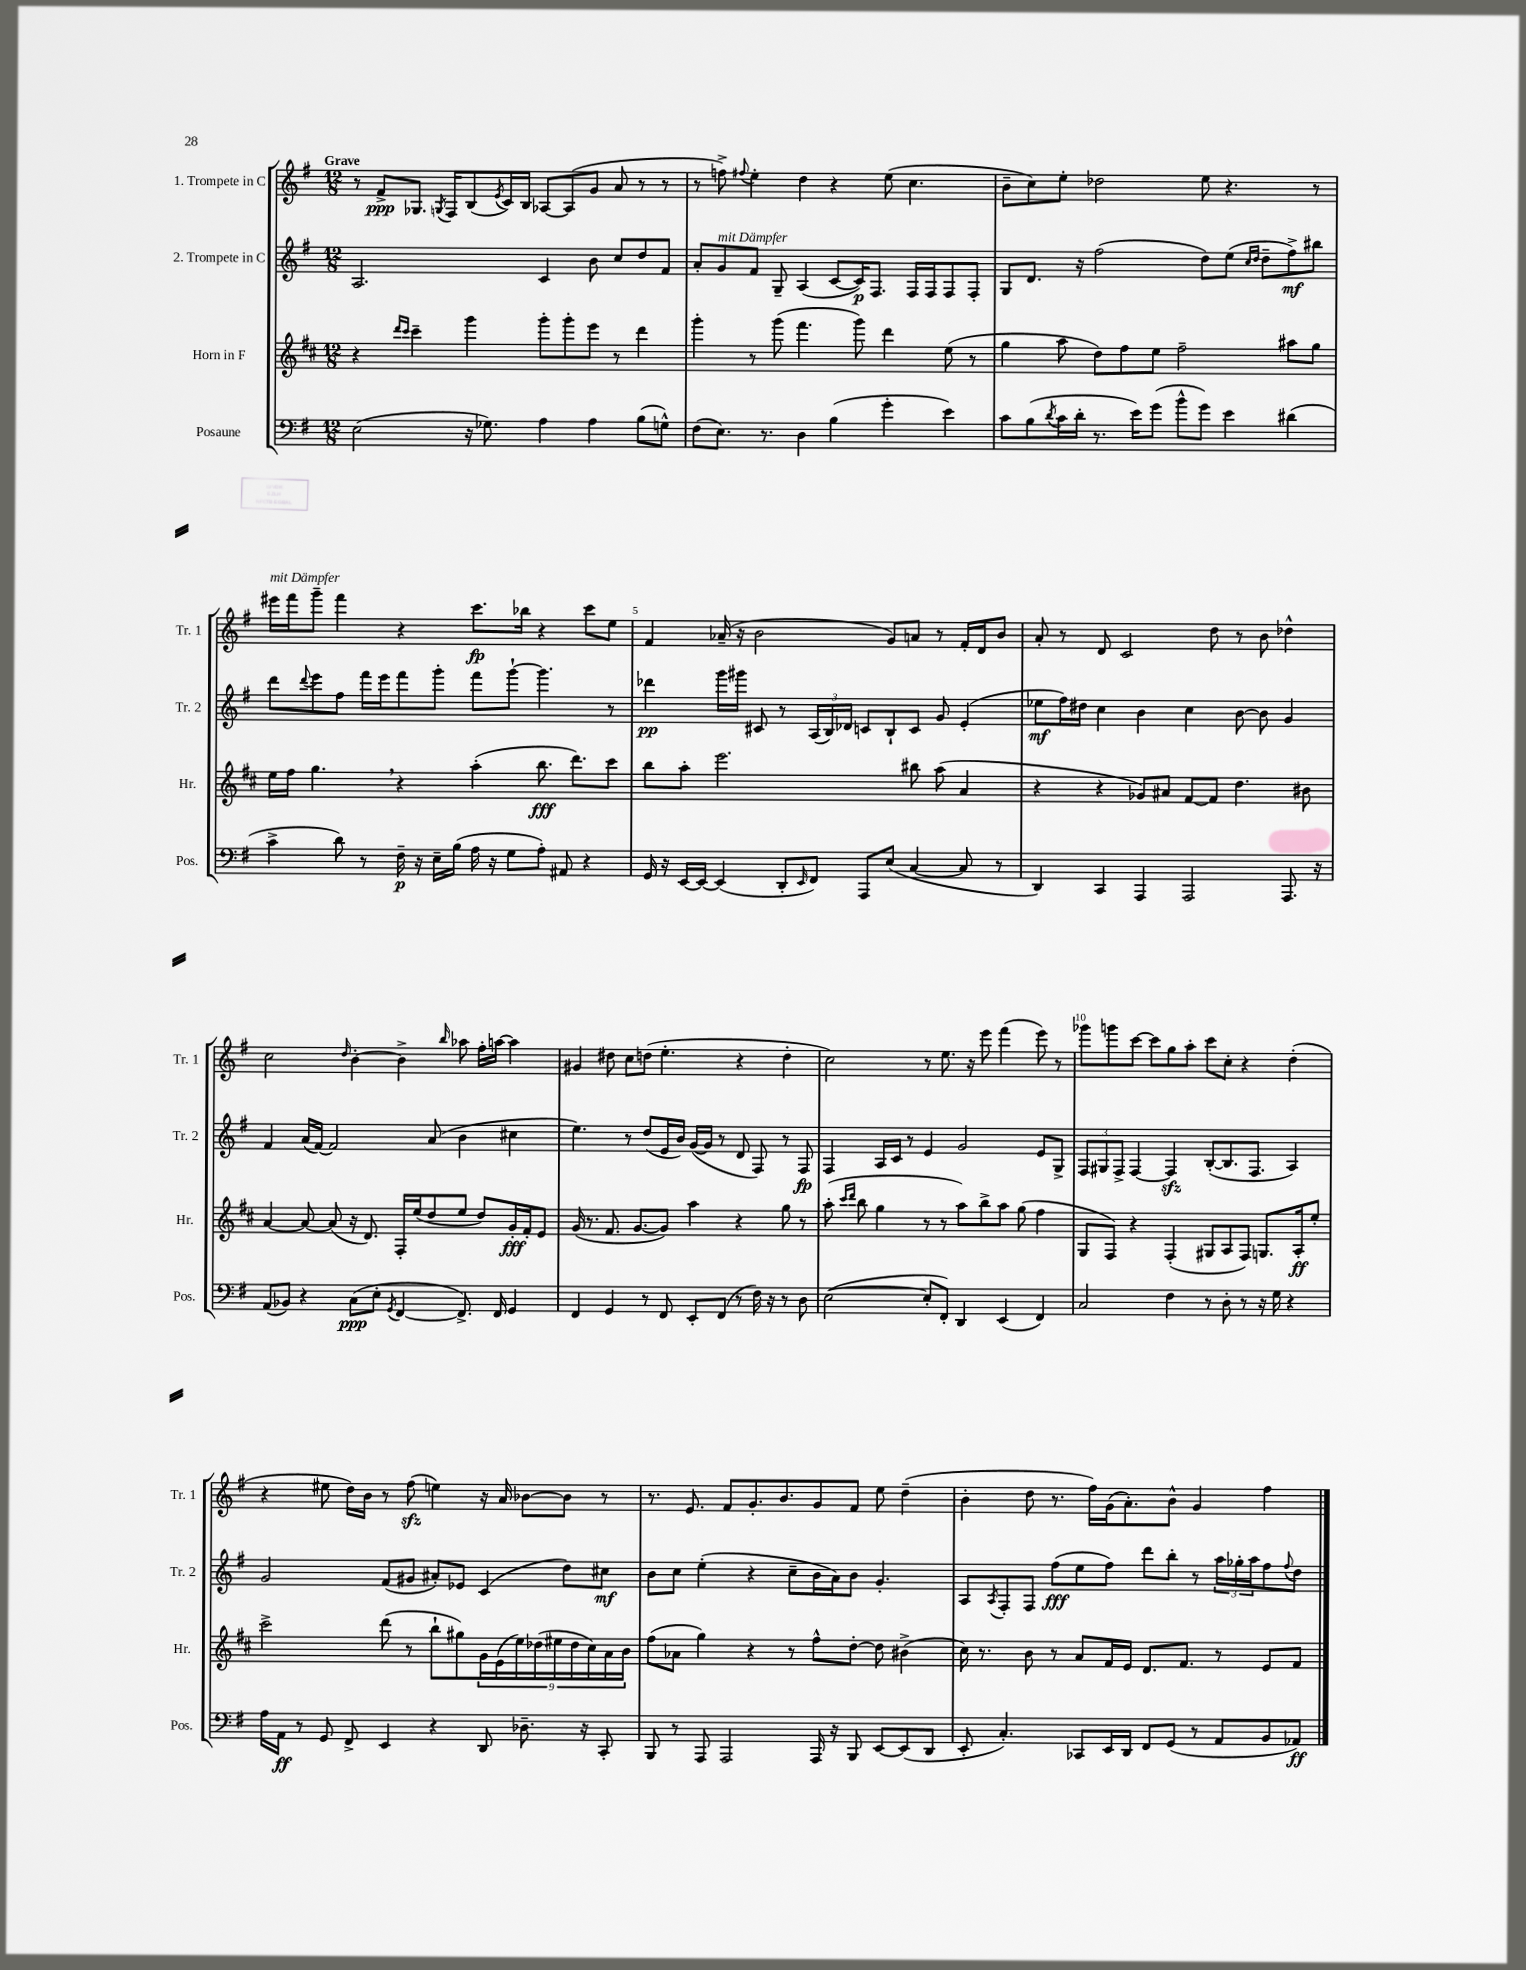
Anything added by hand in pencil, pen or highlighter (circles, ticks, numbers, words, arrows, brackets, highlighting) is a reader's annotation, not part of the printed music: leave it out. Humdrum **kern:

**kern	**kern	**kern	**kern
*staff4	*staff3	*staff2	*staff1
*clefF4	*clefG2	*clefG2	*clefG2
*k[f#]	*k[f#c#]	*k[f#]	*k[f#]
*M12/8	*M12/8	*M12/8	*M12/8
(2E\	4r	2.A/	8r
.	.	.	8f#^/L
.	16qqddd/LL	.	.
.	16qqccc#/JJ	.	.
.	4ccc#~\	.	8.G-/J
.	.	.	8qG/
.	.	.	16F#/LK
16r	4ggg\	.	(8B/
8.G-\)	.	.	.
.	.	.	8qe/
.	.	.	16c/L)
.	.	.	16B/JJ
4A\	8ggg'\L	4c/	[8A-/L
.	8ggg'\	.	(8A-/]
4A\	8eee\J	8b\	8g/J
.	8r	8cc/L	8a/
(8B\L	4ddd\	8dd/	8r
8G^^\J)	.	8f#/J	8r
=	=	=	=
(8F#\L	4ggg'\	8a'/L	8r
8.E\J)	.	8g/	8ff^\)
.	.	.	8qqff#/
.	8r	8f#/J	4ee'\
8.r	.	.	.
.	(8ggg\	8G~/	.
4D\	4.fff#\	(4A/	4dd\
(4B\	.	[8c/L	4r
.	8ggg\)	16c/]K)	.
.	.	8.F#/J	.
4g'\	4ddd\	.	(8ee\
.	.	16F#/LL	4.cc\
.	.	16F#/J	.
4e\)	(8ee\	8F#/	.
.	8r	8F#'/J	.
=	=	=	=
8c\L	4gg\	8G/L	8b~\L
(8B\	.	8.d/J	8cc\)
8qd/	.	.	.
16c\L	8aa\	.	8ee'\J
16d'\JJ	.	16r	.
8.r	8dd\L)	(2ff#\	2dd-\
.	8ff#\	.	.
16e\LK)	.	.	.
(8g\J	8ee\J	.	.
8b^^\L	2ff#~\	.	.
8g\J)	.	8dd\L)	8ee\
4e\	.	(8ee\J	4.r
.	.	16qqcc/LL	.
.	.	16qqdd/JJ	.
.	.	8dd~\L	.
(4d#\	8aa#\L	8ff#^\)	.
.	8gg\J	8bb#\J	8r
=	=	=	=
4c^\	16ee\LL	8ddd\L	16eee#\LL
.	16ff#\JJ	.	16fff#\J
.	.	8qqddd/	.
.	4.gg\	8eee\	8ggg~\J
8d\)	.	8ff#\J	4fff#\
8r	.	16fff#\LL	.
.	.	16eee\J	.
16F#~\	4r	8fff#\	4r
16r	.	.	.
16E~\LL	.	8ggg'\J	.
(16B\JJ	.	.	.
16A\	(4aa'\	8fff#\L	8.ccc\L
16r	.	.	.
8G\L	.	[8ggg`\J	.
.	.	.	16bb-\Jk
8A'\J)	8.bb\	4.ggg\]	4r
8AA#/	.	.	.
.	8.ddd\L)	.	.
4r	.	.	8ccc\L
.	8ccc#\J	8r	8ee\J
=	=	=	=
16GG/	8bb\L	4ddd-\	4f#/
16r	.	.	.
[16EE/LL	8aa'\J	.	.
16EE/_JJ	.	.	.
(4EE/]	2.eee\	16ggg\LL	(16a-~/
.	.	16ggg#\JJ	16r
.	.	8c#/	2b\
8DD'/L	.	8r	.
16qqEE/	.	.	.
8FF#/J)	.	(24A/LL	.
.	.	24B/)	.
.	.	24d-/JJ	.
8AAA/L	.	8c/L	.
(8E/J	.	8B`/	8g/L)
[4C/	8bb#\	8c/J	8a/J
.	(8aa\	8g/	8r
8C/]	4a/	(4e'/	16f#'/LL
.	.	.	16d/J
8r	.	.	8b/J
=	=	=	=
4DD/)	4r	8ee-\L	8a'/
.	.	16ff#\L)	8r
.	.	16dd#\JJ	.
4CC/	4r	4cc\	8d/
.	.	.	2c/
4AAA/	8g-/L)	4b\	.
.	8a#/J	.	.
2AAA/	[8f#/L	4cc\	.
.	8f#/]J	.	8dd\
.	4.dd\	[8b\	8r
.	.	8b\]	8b\
8.AAA/	.	4g/	4dd-^^\
.	8b#\	.	.
16r	.	.	.
=	=	=	=
(8AA/L	[4a/	4f#/	2cc\
8BB-/J)	.	.	.
4r	8a/_	(16a/LL	.
.	.	[16f#/JJ)	.
.	(8a/]	2f#/]	.
.	.	.	16qqdd/
(8C\L	16r	.	[4b'\
.	8.d/)	.	.
8E'\J	.	.	.
8qGG/	.	.	.
[4FF#/	16F#'/LL	.	4b^\]
.	(16ee/J	.	.
.	8dd/	(8a/	.
.	.	.	16qqbb/
8.FF#^/])	8ee/J	4b\	8aa-\
.	8dd/L)	.	16ff#'\LL
16FF#/	.	.	[16aa\JJ
4GG/	16g'/L	4cc#\	4aa\]
.	16f#'/J	.	.
.	8e/J	.	.
=	=	=	=
4FF#/	(16g/	4.ee\)	4g#/
.	8.r	.	.
4GG/	8.f#/	.	8dd#\
.	.	8r	8cc\L
.	[8.g/L	.	.
8r	.	(8dd/L	(8dd\J
8FF#/	8g/]J)	16e/L	4.ee'\
.	.	16b/JJ)	.
8EE'/L	4aa\	([16g/LL	.
.	.	16g/]JJ	.
(8FF#/J	.	8r	.
8r	4r	8d/	4r
16F#\)	.	8F#/)	.
16r	.	.	.
8r	8gg\	8r	4dd'\
8D\	8r	8F#/	.
=	=	=	=
([2E\	(8aa'\	4F#/	2cc\)
.	16qqccc#/LL	.	.
.	16qqddd/JJ	.	.
.	8bb\	.	.
.	4gg\	16A/LL	.
.	.	16c/JJ	.
.	.	8r	.
8E'/]L	8r	4e/	8r
8FF#'/J)	8r	.	8.ee\
4DD/	8aa\L)	2g/	.
.	.	.	16r
.	8bb^\	.	8eee\
(4EE/	8aa\J	.	(4fff#\
.	(8gg\	.	.
4FF#/)	4ff#\	8e/L	8eee\)
.	.	8G^/J	8r
=	=	=	=
2C/	8G/L	12F#/L	8ggg-\L
.	.	12G#/	.
.	8F#/J)	.	8ggg\
.	.	12F#^/J	.
.	4r	[4F#/	[8ccc\J
.	.	.	8ccc\]L
4F#\	(4F#'/	4F#/]	8gg\
.	.	.	8aa'\J
8r	8G#/L	([8B'/L	8ccc\L
8D'\	8A/	8.B/]	8cc'\J
8r	8F#/J)	.	4r
.	.	8.F#/J	.
16r	8.G/L	.	.
16G\	.	.	.
4r	.	4A/)	(4dd'\
.	16A'/k	.	.
.	8ee'/J	.	.
=	=	=	=
16A\LL	2ccc#^\	2g/	4r
16AA\JJ	.	.	.
8r	.	.	.
8GG/	.	.	8ee#\
8FF#^/	.	.	16dd\LL)
.	.	.	16b\JJ
4EE/	(8ddd\	(8f#/L	8r
.	8r	8g#/J	(8ff#\
4r	8bb`\L	8a#'/L)	4ee\)
.	8gg#\)	8e-/J	.
8DD/	18g\L	(4c/	16r
.	(18e\	.	.
.	.	.	16a/
.	18ee\)	.	.
8.D-~\	.	.	[8b-\L
.	(18dd-\	.	.
.	18ee#\	.	.
.	.	8dd\L)	8b-\]J
.	18dd-\	.	.
16r	.	.	.
.	18cc#\)	.	.
8CC'/	.	8cc#\J	8r
.	18a\	.	.
.	18b\JJ	.	.
=	=	=	=
8BBB/	(8ff#\L	8b\L	8.r
8r	8a-\J	8cc\J	.
.	.	.	8.e/
8AAA/	4gg\)	(4ee'\	.
2AAA/	.	.	8f#/L
.	4r	4r	8.g'/
.	.	.	8.b/
.	8r	8cc~\L	.
16AAA/	8ff#^^\L	16b\L	8g/
16r	.	16a\J)	.
8BBB/	[8dd'\J	8b\J	8f#/J
[8EE/L	8dd\]	4.g'/	8ee\
(8EE/]	(4b#^\	.	(4dd~\
8DD/J	.	.	.
=	=	=	=
8EE'/	16cc#\)	8A/L	4b'\
.	8.r	.	.
.	.	8qA/	.
4.C'/)	.	8F#'/	.
.	8b\	8F#/J	8dd\
.	8r	(8ff#\L	8.r
8CC-/L	8a/L	8ee\	.
.	.	.	16ff#\LL)
16EE/L	16f#/L	8ff#\J)	(16g\J
16DD/JJ	16e/JJ	.	8.a'\)
8FF#/L	8.d/L	8ddd\L	.
(8GG/J	.	8bb'\J	8b^^\J
.	8.f#/J	.	.
8r	.	8r	4g/
8AA/L	8r	24aa\LL	.
.	.	24gg-'\	.
.	.	24aa\J	.
8BB/	8e/L	8ff#\	4ff#\
.	.	8qqff#/	.
8AA-/J)	8f#/J	8dd\J	.
==	==	==	==
*-	*-	*-	*-
